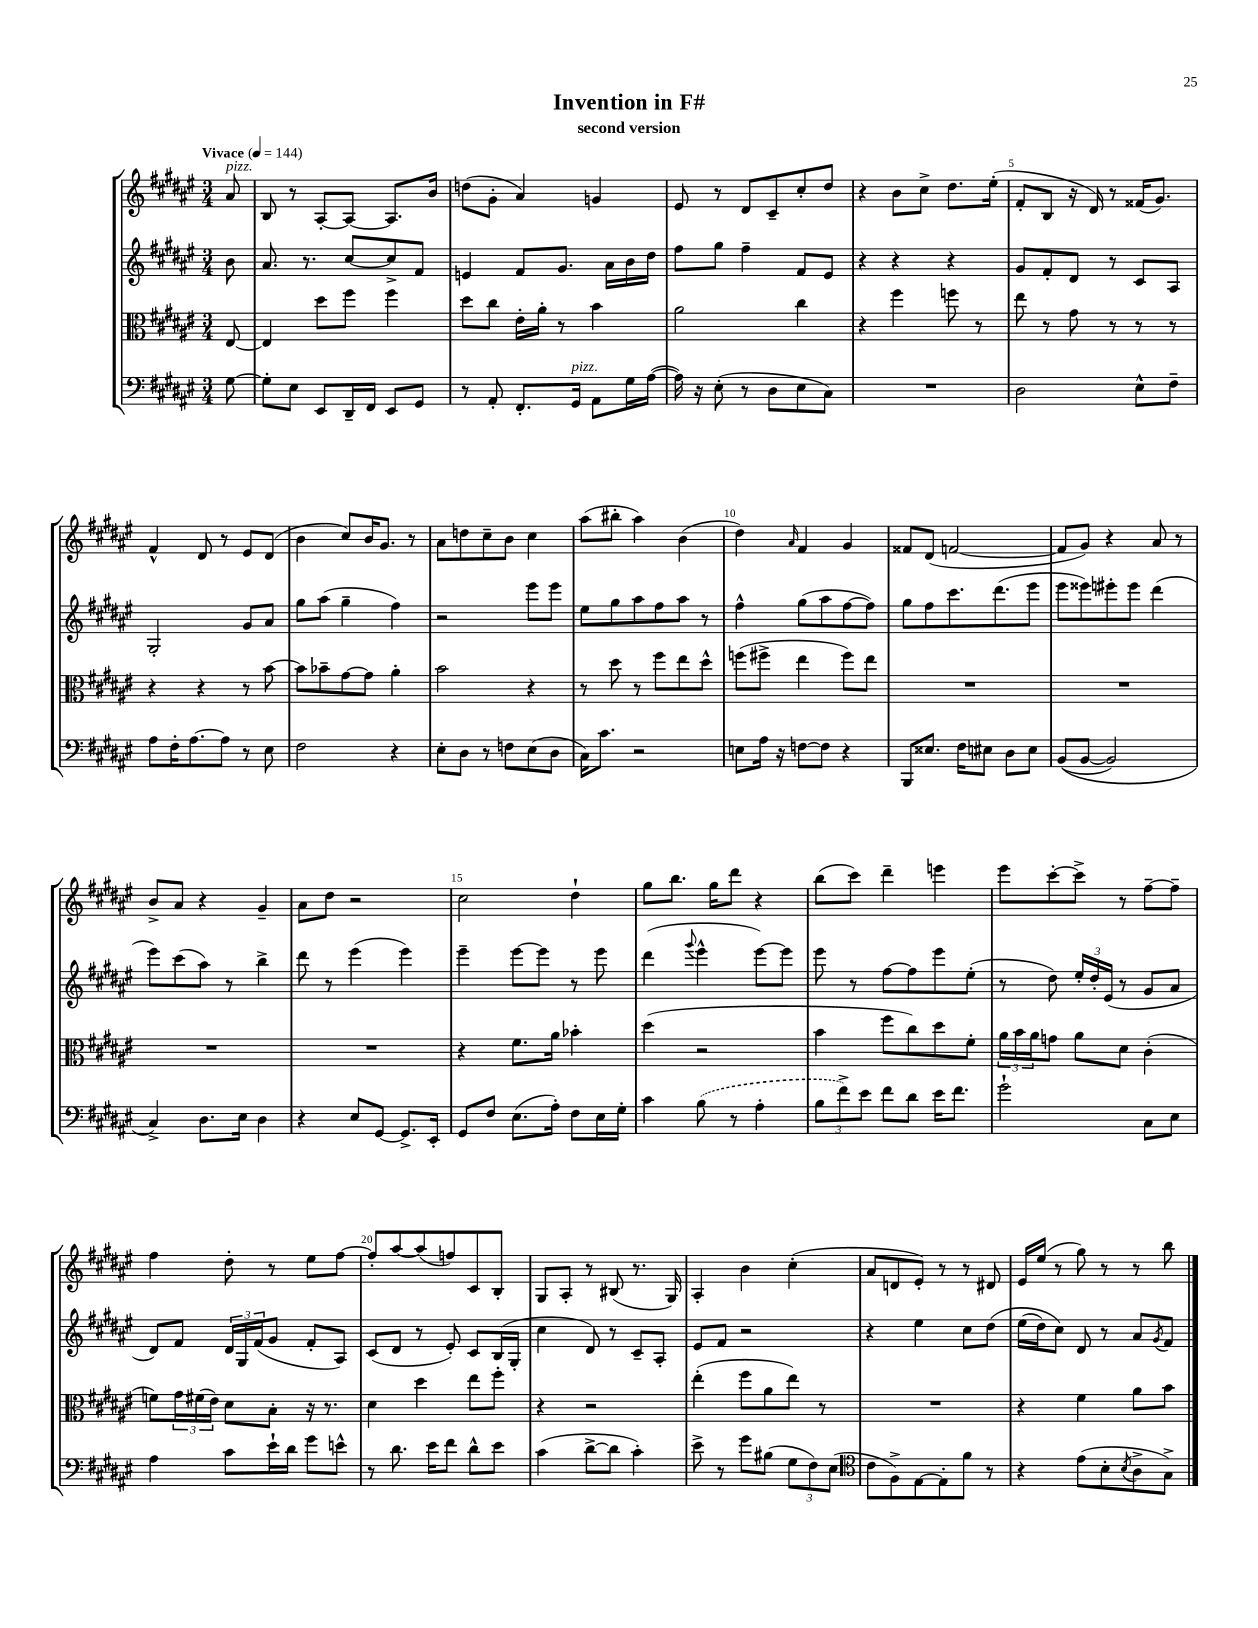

**kern	**kern	**kern	**kern
*staff4	*staff3	*staff2	*staff1
*clefF4	*clefC3	*clefG2	*clefG2
*k[f#c#g#d#a#e#]	*k[f#c#g#d#a#e#]	*k[f#c#g#d#a#e#]	*k[f#c#g#d#a#e#]
*M3/4	*M3/4	*M3/4	*M3/4
*MM144	*MM144	*MM144	*MM144
[8G#\	[8E#/	8b\	8a#/
=	=	=	=
8G#'\]L	4E#/]	8.a#/	8B/
8E#\J	.	.	8r
.	.	8.r	.
8EE#/L	8dd#\L	.	[8A#'/L
16DD#~/L	8ff#\J	[8cc#/L	8A#/_J
16FF#/JJ	.	.	.
8EE#/L	4ff#\	8cc#^/]	8.A#/]L
8GG#/J	.	8f#/J	.
.	.	.	16b/Jk
=	=	=	=
8r	8dd#\L	4e/	(8dd\L
8AA#'/	8cc#\J	.	8g#'\J
8.FF#'/L	16e#'\LL	8f#/L	4a#/)
.	16a#'\JJ	.	.
.	8r	8.g#/J	.
16GG#/Jk	.	.	.
8AA#\L	4b\	.	4g/
.	.	16a#\LL	.
16G#\L	.	16b\	.
([16A#\JJ	.	16dd#\JJ	.
=	=	=	=
16A#\])	2a#\	8ff#\L	8e#/
16r	.	.	.
(8E#'\	.	8gg#\J	8r
8r	.	4ff#~\	8d#/L
8D#\L	.	.	8c#~/
8E#\	4cc#\	8f#/L	8cc#'/
8C#\J)	.	8e#/J	8dd#/J
=	=	=	=
2.r	4r	4r	4r
.	4ff#\	4r	8b\L
.	.	.	8cc#^\J
.	8ff\	4r	8.dd#\L
.	8r	.	.
.	.	.	(16ee#'\Jk
=	=	=	=
2D#\	8ee#\	8g#/L	8f#'/L
.	8r	8f#'/	8B/J
.	8g#\	8d#/J	16r
.	.	.	16d#/)
.	8r	8r	8r
8E#^^\L	8r	8c#/L	(16f##/LK
.	.	.	8.g#/J)
8F#~\J	8r	8A#/J	.
=	=	=	=
8A#\L	4r	2G#'/	4f#^^/
16F#'\K	.	.	.
[8.A#\	.	.	.
.	4r	.	8d#/
8A#\]J	.	.	8r
8r	8r	8g#/L	8e#/L
8E#\	[8b\	8a#/J	(8d#/J
=	=	=	=
2F#\	8b\]L	8gg#\L	4b\
.	8b-~\	(8aa#\J	.
.	[8g#\	4gg#~\	8cc#/L)
.	8g#\]J	.	16b/K
.	.	.	8.g#/J
4r	4a#'\	4ff#\)	.
.	.	.	8r
=	=	=	=
8E#'\L	2b\	2r	8a#\L
8D#\J	.	.	8dd\
8r	.	.	8cc#~\
8F\L	.	.	8b\J
(8E#\	4r	8eee#\L	4cc#\
8D#\J	.	8eee#\J	.
=	=	=	=
16C#\LK)	8r	8ee#\L	(8aa#\L
8.c#\J	.	.	.
.	8dd#\	8gg#\	8bb#'\J
2r	8r	8aa#\	4aa#\)
.	8ff#\L	8ff#\	.
.	8ee#\	8aa#\J	(4b\
.	8dd#^^\J	8r	.
=	=	=	=
8E\L	(8ff\L	4ff#^^\	4dd#\)
16A#\Jk	8ff#^\J	.	.
16r	.	.	.
.	.	.	16qqa#/
[8F\L	4ee#\	(8gg#\L	4f#/
8F\]J	.	8aa#\	.
4r	8ff#\L)	[8ff#\	4g#/
.	8ee#\J	8ff#\]J)	.
=	=	=	=
8BBB/L	2.r	8gg#\L	8f##/L
8.E##/J	.	8ff#\	(8d#/J
.	.	8.ccc#\	[2f/
16F#\LK	.	.	.
8E#\J	.	.	.
.	.	(8.ddd#\	.
8D#\L	.	.	.
8E#\J	.	8eee#\J	.
=	=	=	=
&((8BB/L	2.r	8eee#\L	8f/]L
[8BB/J	.	8eee##\)	8g#/J)
2BB/])	.	8eee#'\	4r
.	.	8eee#\J	.
.	.	(4ddd#\	8a#/
.	.	.	8r
=	=	=	=
4C#^/&)	2.r	8eee#\L)	8b^/L
.	.	(8ccc#\	8a#/J
8.D#\L	.	8aa#\J)	4r
.	.	8r	.
16E#\Jk	.	.	.
4D#\	.	4bb^\	4g#~/
=	=	=	=
4r	2.r	8ddd#\	8a#\L
.	.	8r	8dd#\J
8E#/L	.	(4eee#\	2r
[8GG#/J	.	.	.
8.GG#^/]L	.	4eee#\)	.
16EE#'/Jk	.	.	.
=	=	=	=
8GG#/L	4r	4eee#~\	2cc#\
8F#/J	.	.	.
(8.E#\L	8.f#\L	[8eee#\L	.
.	.	8eee#\]J	.
16A#'\Jk)	16a#\Jk	.	.
8F#\L	4b-'\	8r	4dd#`\
16E#\L	.	8eee#\	.
16G#'\JJ	.	.	.
=	=	=	=
4c#\	(4dd#\	(4ddd#\	8gg#\L
.	.	.	8.bb\J
.	.	8qqggg#/	.
(8B\	2r	4eee#^^\	.
.	.	.	16gg#\LK
8r	.	.	8ddd#\J
4A#'\	.	[8eee#\L)	4r
.	.	8eee#\]J	.
=	=	=	=
12B\L	4b\	8eee#\	(8bb\L
12f#^\)	.	.	.
.	.	8r	8ccc#\J)
12e#\J	.	.	.
8f#\L	8ff#\L	[8ff#\L	4ddd#~\
8d#\J	8cc#\)	8ff#\]	.
16e#\LK	8dd#\	8eee#\	4eee\
8.f#\J	.	.	.
.	8f#'\J	(8ee#'\J	.
=	=	=	=
2g#`\	24a#\LL	8r	8eee#\L
.	24b\	.	.
.	24a#\J	.	.
.	8g\J	8dd#\)	[8ccc#'\
.	8a#\L	24ee#'/LL	8ccc#^\]J
.	.	24dd#'/	.
.	.	(24e#/JJ	.
.	8d#\J	8r	8r
8C#\L	(4c#'\	8g#/L	[8ff#~\L
8E#\J	.	8a#/J	8ff#~\]J
=	=	=	=
4A#\	8f\L)	8d#/L)	4ff#\
.	24g#\L	8f#/J	.
.	(24f#\	.	.
.	24e#\JJ)	.	.
8c#\L	8d#\L	24d#/LL	8dd#'\
.	.	24G#/	.
.	.	(24f#/J	.
16e#`\L	8B'\J	8g#/J	8r
16d#\JJ	.	.	.
8g#\L	16r	8f#'/L	8ee#\L
.	8.r	.	.
8e^^\J	.	8A#/J)	[8ff#\J
=	=	=	=
8r	4d#\	(8c#/L	8ff#'/]L
8.d#\	.	8d#/J	[8aa#/
.	4dd#\	8r	(8aa#/]
16e#\LK	.	.	.
8f#\J	.	8e#'/)	8ff/)
8d#^^\L	8ee#\L	8c#/L	8c#/
8e#\J	8ff#'\J	(16B/L	8B'/J
.	.	16G#'/JJ	.
=	=	=	=
(4c#\	4r	4cc#\	8G#/L
.	.	.	8A#'/J
[8d#^\L	2r	8d#/)	8r
8d#\]J	.	8r	(8B#/
4c#'\)	.	8c#~/L	8.r
.	.	8A#'/J	.
.	.	.	16G#/)
=	=	=	=
8e#^\	(4ee#'\	8e#/L	4A#'/
8r	.	8f#/J	.
8g#\L	8ff#\L	2r	4b\
(8B#\J	8a#\	.	.
12G#\L	8ee#\J)	.	(4cc#'\
12F#\)	.	.	.
.	8r	.	.
(12E#\J	.	.	.
=	=	=	=
*clefC4	*	*	*
8c#\L	2.r	4r	8a#/L
8F#^\)	.	.	8d/
[8E#\	.	4ee#\	8e#'/J)
8E#'\]	.	.	8r
8f#\J	.	8cc#\L	8r
8r	.	&(8dd#\J	8d#/
=	=	=	=
4r	4r	(16ee#\LL	16e#/LL
.	.	16dd#\J)	(16ee#/JJ
.	.	8cc#\J&)	8r
(8e#\L	4f#\	8d#/	8gg#\)
8B'\	.	8r	8r
8qB/	.	.	.
8A#^\	8a#\L	8a#/L	8r
.	.	8qg#/	.
8G#^\J)	8b\J	8f#/J	8bb\
==	==	==	==
*-	*-	*-	*-
